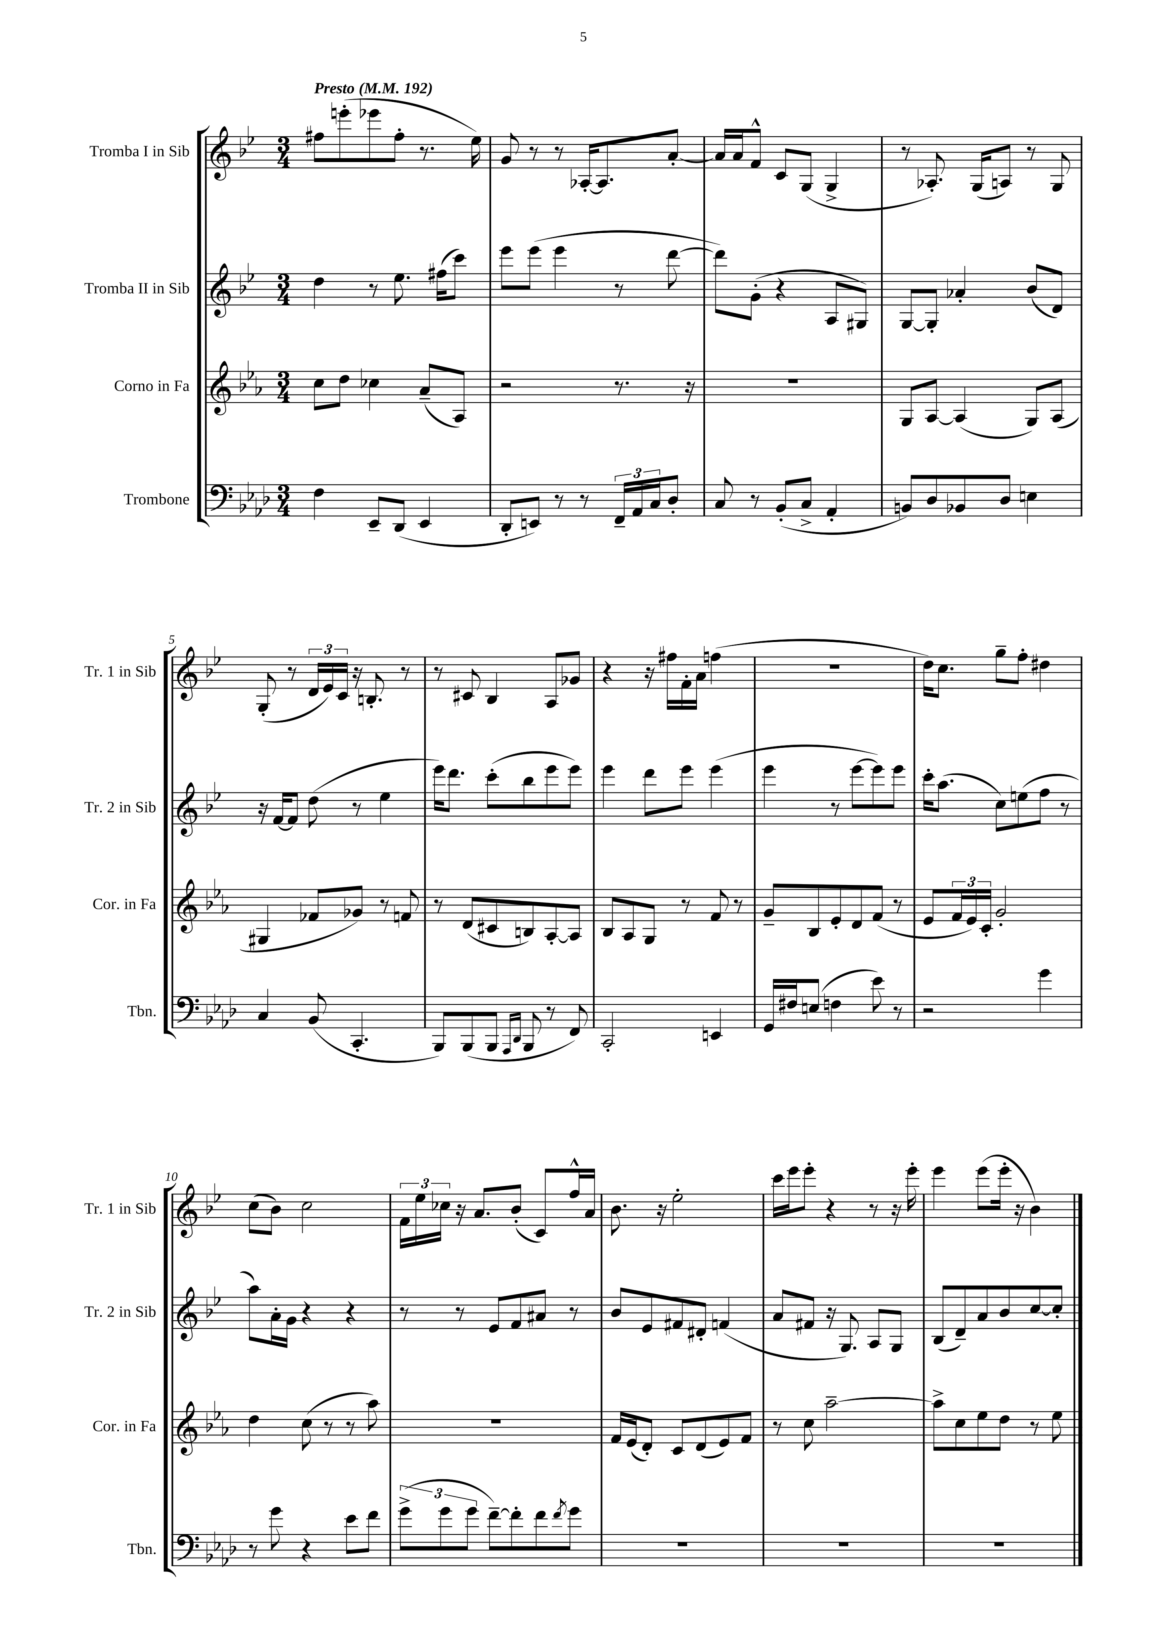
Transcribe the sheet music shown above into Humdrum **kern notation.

**kern	**kern	**kern	**kern
*part4	*part3	*part2	*part1
*staff4	*staff3	*staff2	*staff1
*I"Trombone	*I"Corno in Fa	*I"Tromba II in Sib	*I"Tromba I in Sib
*I'Tbn.	*I'Cor. in Fa	*I'Tr. 2 in Sib	*I'Tr. 1 in Sib
*clefF4	*clefG2	*clefG2	*clefG2
*k[b-e-a-d-]	*k[b-e-a-]	*k[b-e-]	*k[b-e-]
*M3/4	*M3/4	*M3/4	*M3/4
*MM192	*MM192	*MM192	*MM192
=1	=1	=1	=1
!	!	!	!LO:TX:a:B:t=Presto
4F\	8cc\L	4dd\	8ff#X\L
.	8dd\J	.	(8eeen'\
8EE-~/L	4cc-X\	8r	8eee-X\
(8DD-/J	.	8.ee-\	8ff#'\J
4EE-/	(8a-~/L	.	8.r
.	.	(16ff#X\KL	.
.	8A-/J)	8ccc\J)	.
.	.	.	16ee-\)
=2	=2	=2	=2
8DD-'/L	2r	8eee-\L	8g/
8EEn/J)	.	(8eee-\J	8r
8r	.	4eee-\	8r
8r	.	.	[16A-X'/KL
.	.	.	8.A-/]
24FF~/LL	8.r	8r	.
24AA-/	.	.	.
24C/J	.	.	.
8D-'/J	.	[8ddd\	[8a'/J
.	16r	.	.
=3	=3	=3	=3
8C/	2.r	8ddd\L])	16a/LL]
.	.	.	16a/J
8r	.	(8g'\J	8f^^/J
(8BB-'/L	.	4r	8c/L
8C^/J	.	.	(8G/J
4AA-'/	.	8A/L	4G^/
.	.	8G#X/J)	.
=4	=4	=4	=4
8BBn/L)	8G/L	[8G/L	8r
8D-/	[8A-/J	8G'/J]	8.A-X'/)
8BB-X/	(4A-/]	4a-X'/	.
.	.	.	(16G/KL
8D-/J	.	.	8An/J)
4En\	8G/L)	(8b-/L	8r
.	(8A-/J	8d/J)	8G/
!!LO:LB:g=z
=5	=5	=5	=5
4C/	4G#X/	16r	(8G'/
.	.	[16f/KL	.
.	.	8f/J]	8r
(8BB-/	8f-X/L	(8dd\	24d/LL
.	.	.	24e-/)
.	.	.	24c/JJ
4.CC'/	8g-X/J)	8r	16r
.	.	.	8.Bn'/
.	8r	4ee-\	.
.	8fn/	.	8r
=6	=6	=6	=6
8BBB-/L)	8r	16eee-\KL)	8r
.	.	8.ddd\J	.
(8BBB-/	(8d/L	.	8c#X/
8BBB-/J	8c#X/	(8ccc'\L	4B-/
16qqAAA-/LL	.	.	.
16qqDD-/JJ	.	.	.
8BBB-/	8Bn/)	8bb-\	.
8r	[8A-'/	8eee-\	8A/L
8FF/)	8A-/J]	8eee-\J)	8g-X/J
=7	=7	=7	=7
2CC'/	8B-/L	4eee-\	4r
.	8A-/	.	.
.	8G/J	8ddd\L	16r
.	.	.	16ff#X\LL
.	8r	8eee-\J	16f'\
.	.	.	16a\JJ
4EEn/	8f/	(4eee-\	(4ffn\
.	8r	.	.
=8	=8	=8	=8
16GG/LL	8g~/L	4eee-\	2.r
16F#X/J	.	.	.
(8En/J	8B-/	.	.
4Fn\	8e-'/	8r	.
.	8d/	[8eee-\L	.
8e-\)	(8f/J	8eee-\])	.
8r	8r	8eee-\J	.
=9	=9	=9	=9
2r	8e-/L	16ccc'\KL	16dd\KL)
.	.	(8.aa\J	8.cc\J
.	24f/L	.	.
.	24e-/)	.	.
.	24c'/JJ	.	.
.	2g'/	8cc\L)	8gg~\L
.	.	(8een\	8ff'\J
4g\	.	8ff\J	4dd#X\
.	.	8r	.
!!LO:LB:g=z
=10	=10	=10	=10
8r	4dd\	8aa\L)	(8cc\L
8g\	.	16a'\L	8b-\J)
.	.	16g\JJ	.
4r	(8cc\	4r	2cc\
.	8r	.	.
8e-\L	8r	4r	.
8f\J	8aa-\)	.	.
=11	=11	=11	=11
(12g^\L	2.r	8r	24f\LL
.	.	.	24ee-\
12g\	.	.	24cc-X\JJ
.	.	8r	16r
12g\J	.	.	.
.	.	.	8.a/L
[8f~\L)	.	8e-/L	.
8f'\]	.	8f/	(8b-'/J
8f\	.	8a#X/J	8c/L)
8qf/	.	.	.
8g\J	.	8r	16ff^^/L
.	.	.	16a/JJ
=12	=12	=12	=12
2.r	16f/LL	8b-/L	8.b-\
.	(16e-/J	.	.
.	8d'/J)	8e-/	.
.	.	.	16r
.	8c/L	8f#X/	2ee-'\
.	(8d/	8d#X'/J	.
.	8e-/)	(4fn/	.
.	8f/J	.	.
=13	=13	=13	=13
2.r	8r	8a/L	16ccc\LL
.	.	.	16eee-\J
.	8cc\	8f#X/J	8eee-'\J
.	[2aa-~\	16r	4r
.	.	8.G/)	.
.	.	8A/L	8r
.	.	8G/J	16r
.	.	.	16eee-'\
=14	=14	=14	=14
2.r	8aa-^\L]	(8B-/L	4eee-\
.	8cc\	8d~/)	.
.	8ee-\	8a/	(8eee-\L
.	8dd\J	8b-/	16eee-'\Jk
.	.	.	16r
.	8r	[8cc/	4b-\)
.	8ee-\	8cc'/J]	.
==	==	==	==
*-	*-	*-	*-
